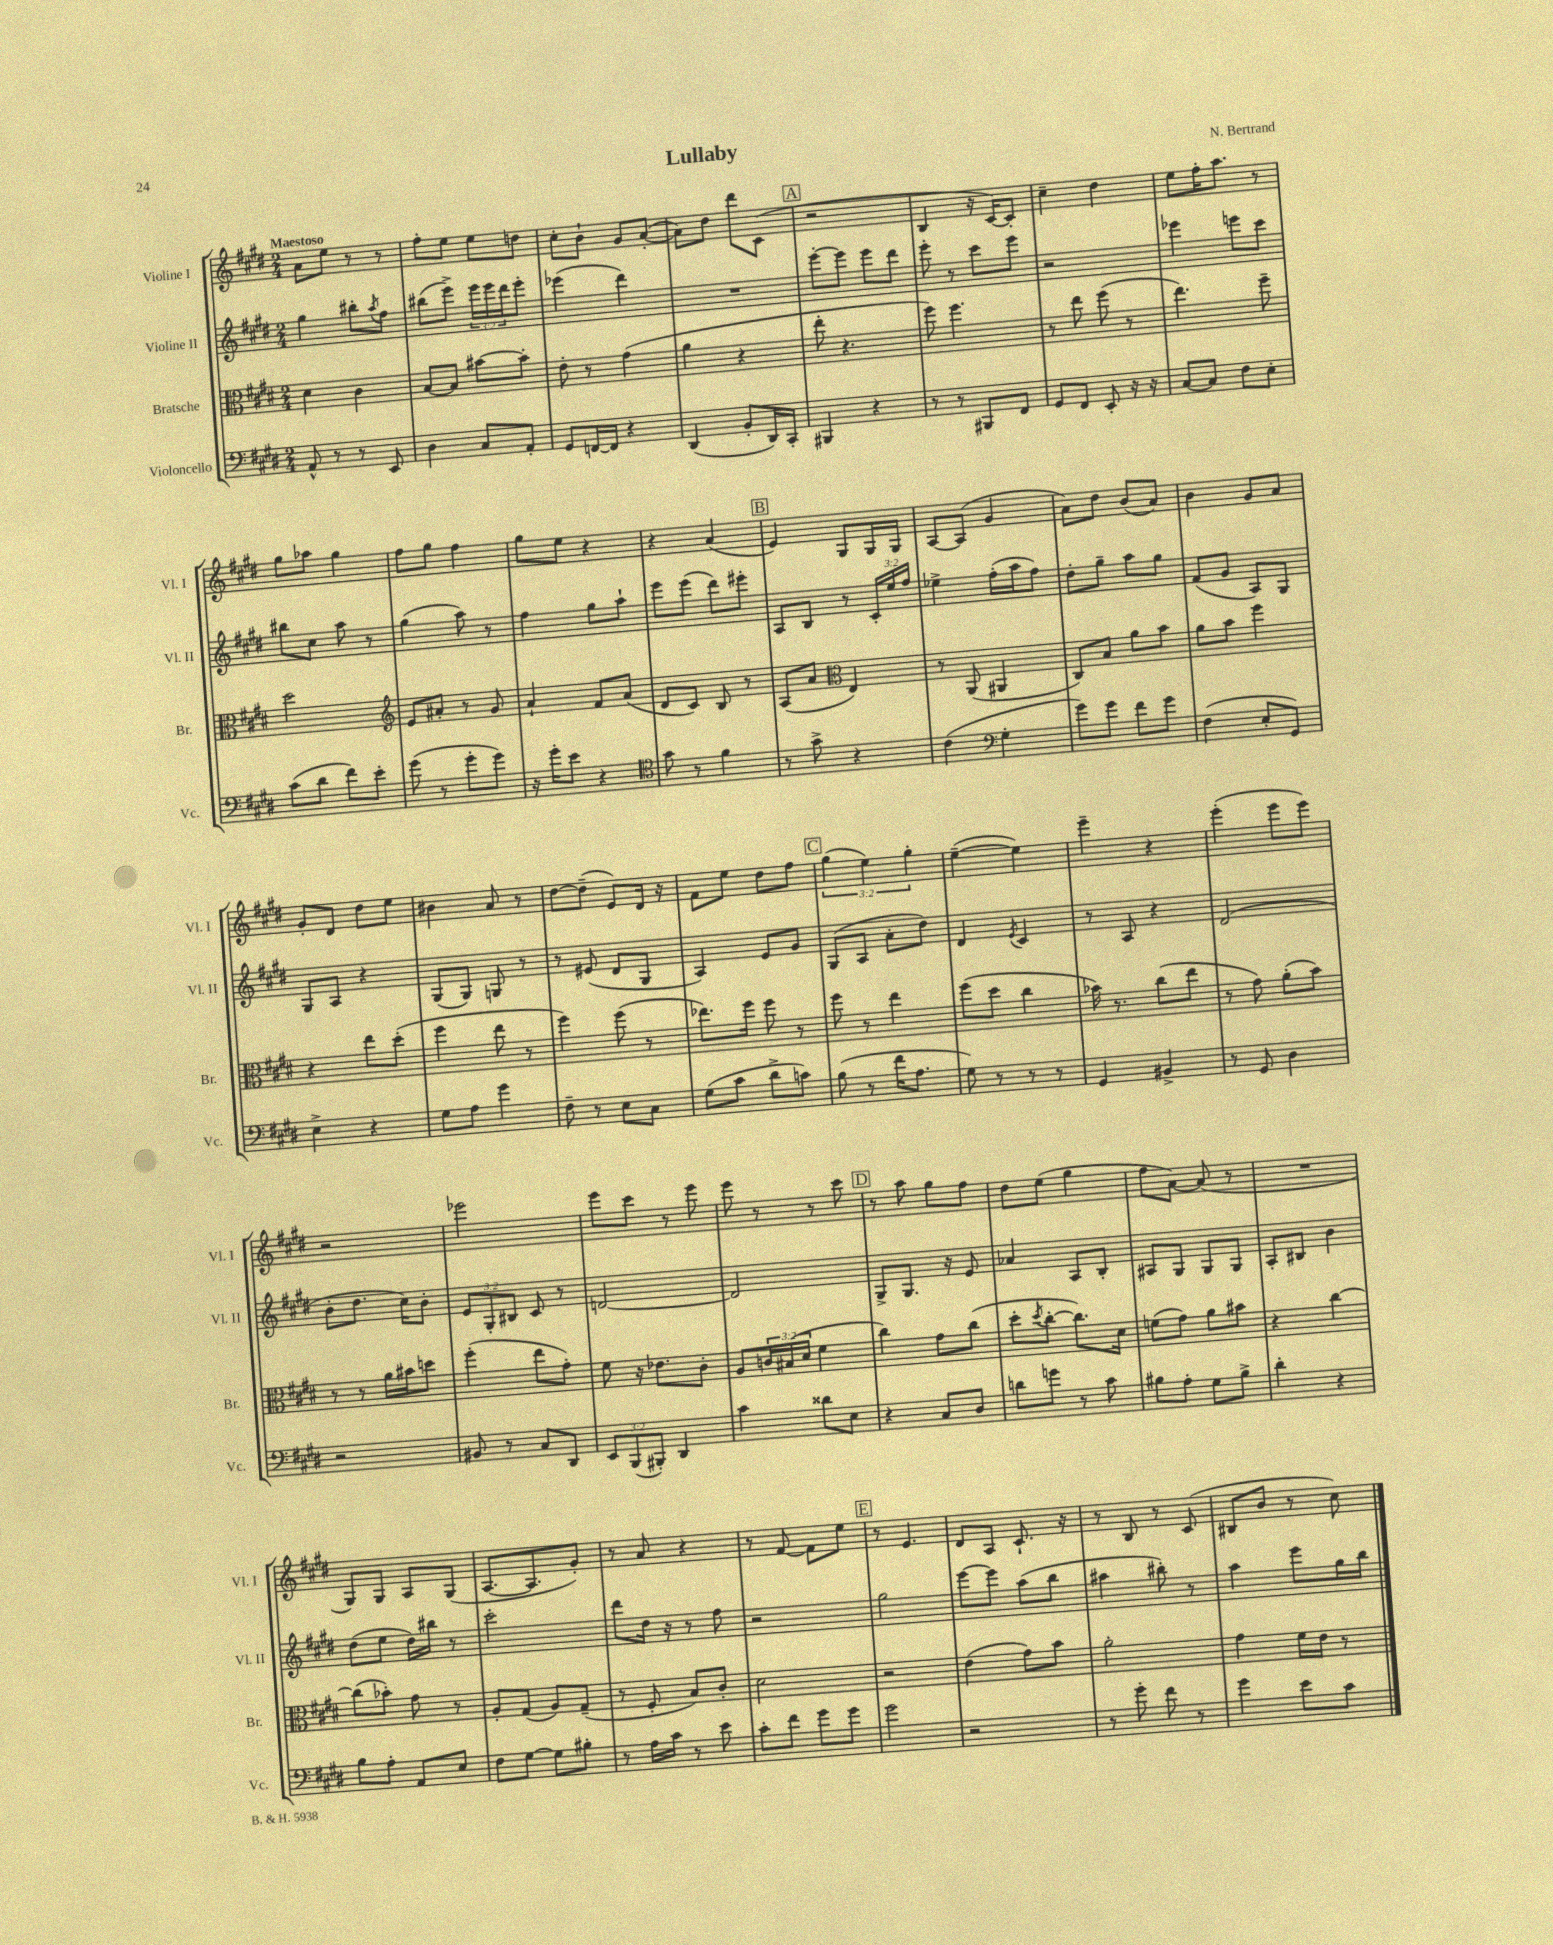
\header { title = "Lullaby" composer = "N. Bertrand" }
<<
\new StaffGroup <<
\new Staff = "s0" \with { instrumentName = "Violine I" shortInstrumentName = "Vl. I" } {
    \clef treble \key e \major \numericTimeSignature \time 2/4 \override Staff.TupletNumber.text = #tuplet-number::calc-fraction-text \tempo "Maestoso"
    a'8 e''8 r8 r8 |
    fis''8-. e''8 e''8 d''8 |
    cis''8-. b'8-! gis'8 a'8~-.( |
    a'8) dis''8 dis'''8 cis'8( |
    \mark \markup { \box "A" } r2 |
    b4 r16 cis'16~) cis'8-. |
    cis''4-- dis''4 |
    e''8 fis''16-. a''8. r8 |
    gis''8 aes''8 gis''4 |
    fis''8 gis''8 fis''4 |
    gis''8 e''8 r4 |
    r4 a'4( |
    \mark \markup { \box "B" } e'4) gis8 gis16 gis16 |
    a8~ a8( gis'4 |
    a'8) dis''8 b'8( a'8) |
    b'4 gis'8 a'8 |
    gis'8-. dis'8 dis''8 e''8 |
    bis'4 a'8 r8 |
    dis''8~ dis''8--( e'8) dis'16 r16 |
    fis'8 e''8 dis''8 fis''8 |
    \mark \markup { \box "C" } \tuplet 3/2 { gis''4( e''4) gis''4-. } |
    e''4~--( e''4) |
    e'''4-- r4 |
    e'''4-.( e'''8 e'''8) |
    r2 |
    ees'''2 |
    e'''8 cis'''8 r8 e'''8 |
    e'''8 r8 r8 cis'''8 |
    \mark \markup { \box "D" } r8 a''8 gis''8 fis''8 |
    dis''8 e''8( gis''4 |
    fis''8 a'8~) a'8( r8 |
    R2 |
    gis8) gis8 a8 gis8( |
    a8.~ a8. gis'8-.) |
    r8 a'8 r4 |
    r8 fis'8~ fis'8 e''8 |
    \mark \markup { \box "E" } r8 e'4. |
    dis'8 a8 cis'8.-! r16 |
    r8 b8 r8 cis'8( |
    bis8 b'8 r8 cis''8) \bar "|." |
}
\new Staff = "s1" \with { instrumentName = "Violine II" shortInstrumentName = "Vl. II" } {
    \clef treble \key e \major \numericTimeSignature \time 2/4 \override Staff.TupletNumber.text = #tuplet-number::calc-fraction-text
    gis''4 bis''8-. \acciaccatura { a''8 } fis''8 |
    bis''8( e'''8->) \tuplet 3/2 { e'''16 e'''16 dis'''16 } e'''8-. |
    ees'''4( dis'''4) |
    R2 |
    \mark \markup { \box "A" } e'''8~-. e'''8 e'''8 dis'''8 |
    e'''8-. r8 cis'''8 e'''8 |
    r2 |
    ees'''4 e'''8 cis'''8 |
    bis''8 cis''8 a''8 r8 |
    gis''4( a''8) r8 |
    fis''4 gis''8 a''8-! |
    e'''8 e'''8( dis'''8) eis'''8-. |
    \mark \markup { \box "B" } a8 b8 r8 \tuplet 3/2 { cis'16-. e''16 fis''16 } |
    ees''4-> fis''16-.( a''16 fis''8) |
    dis''8-. gis''8-- a''8 gis''8 |
    fis'8( gis'8 a8) gis8 |
    gis8 a8 r4 |
    gis8( gis8) g8 r8 |
    r8 eis'8( dis'8 gis8 |
    a4) e'8 gis'8 |
    \mark \markup { \box "C" } gis8( a8 a'8-. dis''8) |
    dis'4 \acciaccatura { e'8 } cis'4 |
    r8 a8 r4 |
    dis'2( |
    b'8-. dis''8. cis''16) b'8-. |
    \tuplet 3/2 { e'8 gis8-. bis8 } cis'8 r8 |
    d'2~ |
    d'2 |
    \mark \markup { \box "D" } gis8-> gis8. r16 e'8 |
    aes'4 a8 b8-. |
    ais8 gis8 gis8 gis8 |
    a8-. bis8 b'4 |
    dis''8( e''8 dis''16) bis''16 r8 |
    cis'''2-. |
    dis'''8 dis''16 r16 r8 fis''8 |
    r2 |
    \mark \markup { \box "E" } gis''2 |
    e'''8~ e'''8 a''8( b''8 |
    ais''4 bis''8-.) r8 |
    a''4 e'''8 gis''16 b''16 \bar "|." |
}
\new Staff = "s2" \with { instrumentName = "Bratsche" shortInstrumentName = "Br." } {
    \clef alto \key e \major \numericTimeSignature \time 2/4 \override Staff.TupletNumber.text = #tuplet-number::calc-fraction-text
    dis'4 cis'4 |
    b8~ b8 bis'8~ bis'8-. |
    e'8-. r8 gis'4( |
    a'4 r4 |
    \mark \markup { \box "A" } e''8-. r4. |
    fis''8) fis''4. |
    r8 e''8 fis''8( r8 |
    e''4.) fis''8-- |
    dis''2 |
    \clef treble e'8 ais'8-. r8 gis'8 |
    a'4-! fis'8 a'8( |
    dis'8 cis'8) b8 r8 |
    \mark \markup { \box "B" } a8( a'8 \clef alto e4) |
    r8 a,8( ais,4 |
    cis8) b8 a'8 b'8 |
    a'8 b'8 fis''4 |
    r4 e''8 dis''8-.( |
    fis''4 e''8 r8 |
    fis''4) fis''8( r8 |
    ees''8.) fis''16 fis''8 r8 |
    \mark \markup { \box "C" } fis''8 r8 e''4 |
    fis''8( dis''8 cis''4 |
    bes'16) r8. cis''8( e''8 |
    r8 gis'8) a'8-.( b'8) |
    r8 r8 a'16 bis'16 d''8 |
    fis''4-.( e''8 gis'8-.) |
    fis'8 r16 ees'8. cis'8-. |
    a8 \tuplet 3/2 { c'16 bis16( dis'16 } fis'4 |
    \mark \markup { \box "D" } cis''4) gis'8 cis''8( |
    dis''8-. \acciaccatura { dis''8 } cis''8~-. cis''8.) dis'16 |
    f'8( gis'8) a'8 bis'8 |
    r4 cis''4~ |
    cis''8( bes'8-.) gis'8 r8 |
    a8-. gis8( a8) gis8--( |
    r8 fis8-. b8) cis'8-. |
    dis'2 |
    \mark \markup { \box "E" } r2 |
    e'4( gis'8) b'8 |
    a'2-. |
    gis'4 fis'16 e'16 r8 \bar "|." |
}
\new Staff = "s3" \with { instrumentName = "Violoncello" shortInstrumentName = "Vc." } {
    \clef bass \key e \major \numericTimeSignature \time 2/4 \override Staff.TupletNumber.text = #tuplet-number::calc-fraction-text
    a,8-^ r8 r8 e,8 |
    dis4 cis8 a,8-. |
    gis,8 f,16~ f,16 r4 |
    dis,4( b,8-. dis,16) cis,16-. |
    \mark \markup { \box "A" } bis,,4 r4 |
    r8 r8 bis,,8 fis,8 |
    gis,8 fis,8 e,8-. r16 r16 |
    cis8~ cis8 fis8 e8-. |
    cis'8( dis'8 fis'8) e'8-. |
    gis'8( r8 gis'8-. gis'8) |
    r16 gis'16-. e'8 r4 |
    \clef tenor gis'8 r8 fis'4 |
    \mark \markup { \box "B" } r8 gis'8-> r4 |
    cis'4( \clef bass gis4-. |
    gis'8) gis'8 fis'8 gis'8 |
    fis4( e8-. gis,8) |
    e4-> r4 |
    gis8 a8 gis'4 |
    fis8-- r8 e8 cis8 |
    gis8( cis'8 dis'8-> c'8) |
    \mark \markup { \box "C" } b8( r8 fis'16 a8. |
    gis8) r8 r8 r8 |
    gis,4 bis,4-> |
    r8 gis,8 dis4 |
    r2 |
    bis,8 r8 cis8 dis,8 |
    \tuplet 3/2 { e,8 b,,8( bis,,8-.) } dis,4 |
    cis'4 disis'8 e8 |
    \mark \markup { \box "D" } r4 cis8 dis8 |
    d'8 g'8 r8 cis'8 |
    bis8 a8-. gis8 bis8-> |
    dis'4-. r4 |
    b8 a8-. a,8 e8 |
    fis8 gis8~ gis8 bis8-. |
    r8 a16 cis'16 r8 e'8 |
    cis'8-. fis'8 gis'8 gis'8 |
    \mark \markup { \box "E" } gis'2 |
    r2 |
    r8 gis'8-. fis'8 r8 |
    gis'4 e'8 cis'8 \bar "|." |
}
>>
>>
\layout { \context { \Score \remove "Bar_number_engraver" } }
